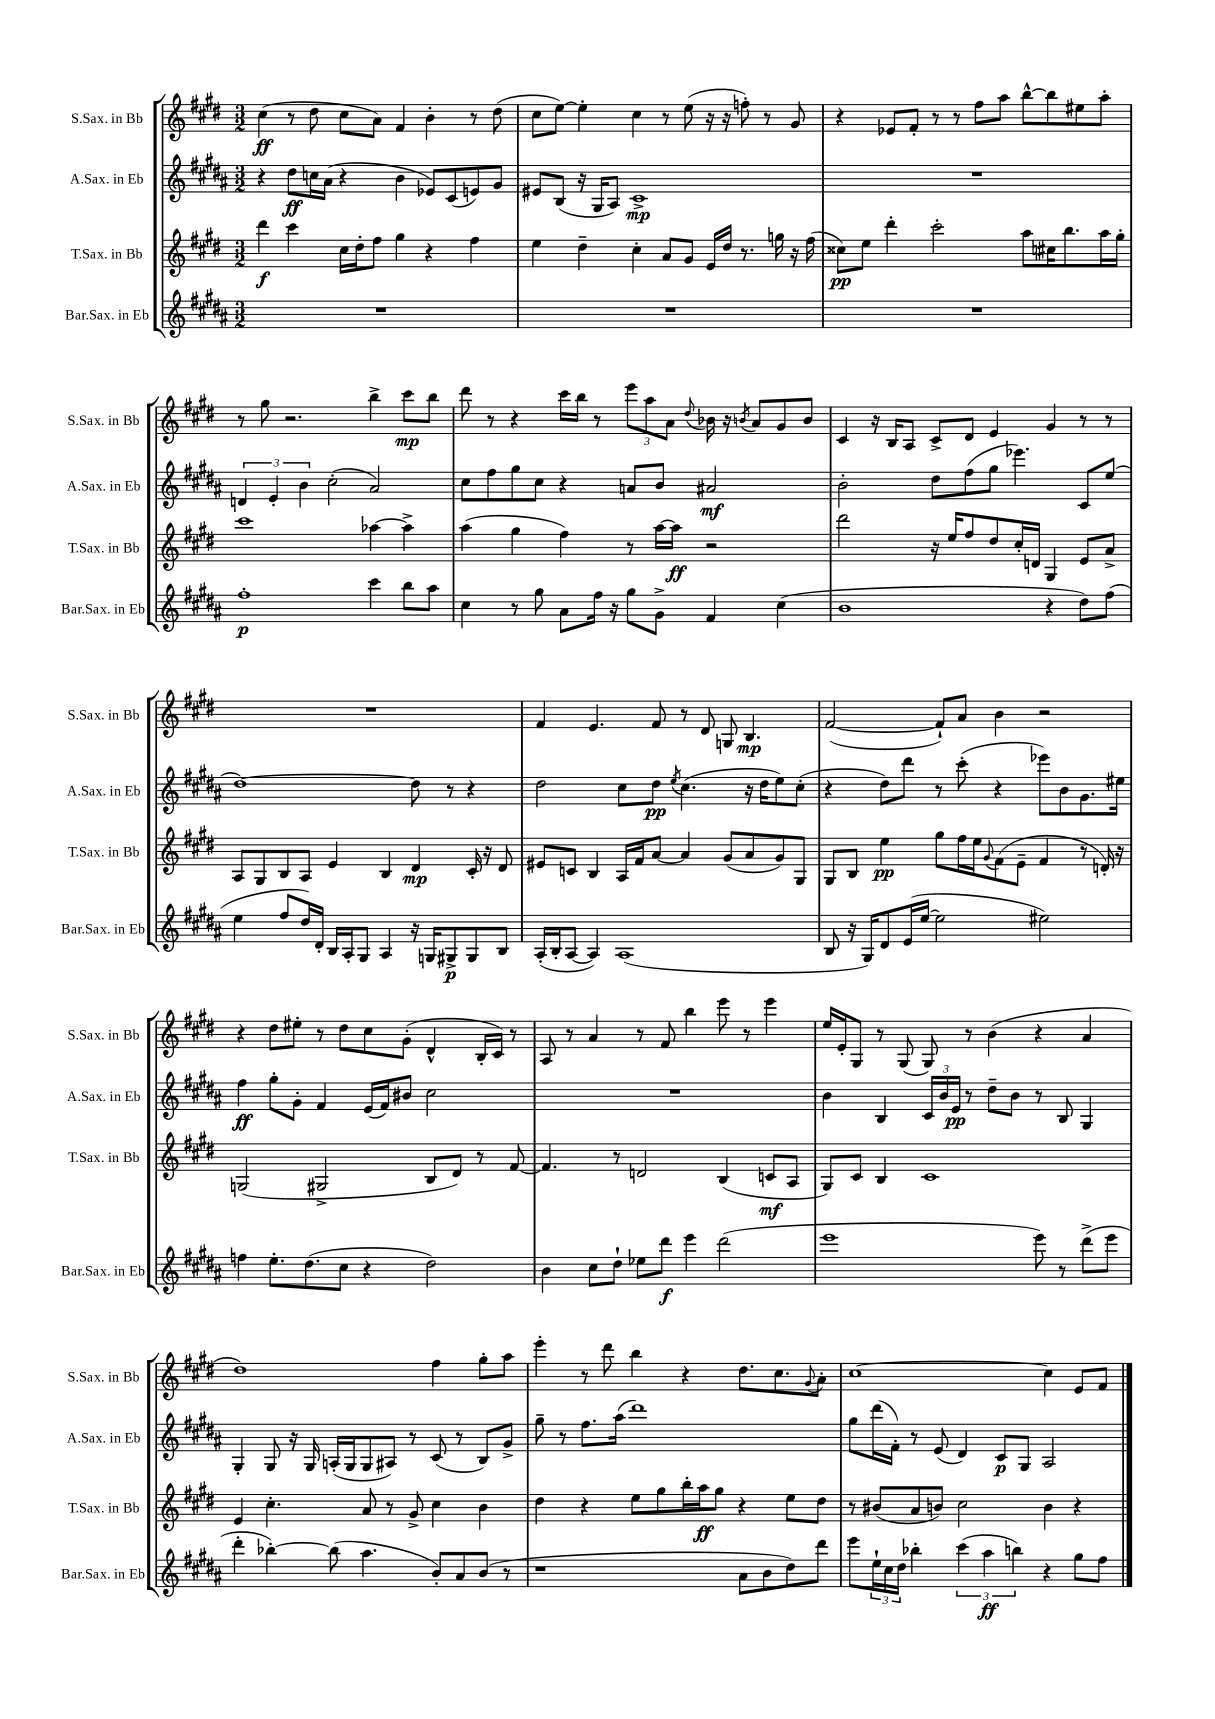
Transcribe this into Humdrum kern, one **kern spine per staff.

**kern	**kern	**kern	**kern
*staff4	*staff3	*staff2	*staff1
*clefG2	*clefG2	*clefG2	*clefG2
*k[f#c#g#d#a#]	*k[f#c#g#d#]	*k[f#c#g#d#a#]	*k[f#c#g#d#]
*M3/2	*M3/2	*M3/2	*M3/2
1.r	4ddd#	4r	(4cc#
.	4ccc#	8dd#	8r
.	.	16cc	8dd#
.	.	(16a#	.
.	16cc#	4r	8cc#
.	16dd#'	.	.
.	8ff#	.	8a)
.	4gg#	4b	4f#
.	4r	8e-)	4b'
.	.	(8c#	.
.	4ff#	8e)	8r
.	.	8g#	(8dd#
=	=	=	=
1.r	4ee	8e#	8cc#
.	.	(8B	[8ee)
.	4dd#~	16r	4ee']
.	.	16G#	.
.	.	8A#)	.
.	4cc#'	1c#^	4cc#
.	8a	.	8r
.	8g#	.	(8ee
.	16e	.	16r
.	16dd#	.	16r
.	8.r	.	8ff')
.	.	.	8r
.	16gg	.	.
.	16r	.	8g#
.	(16ff#	.	.
=	=	=	=
1.r	8cc##)	1.r	4r
.	8ee	.	.
.	4ddd#'	.	8e-
.	.	.	8f#'
.	2ccc#'	.	8r
.	.	.	8r
.	.	.	8ff#
.	.	.	8aa
.	8aa	.	[8bb^^
.	16cc#	.	8bb]
.	8.bb	.	.
.	.	.	8ee#
.	16aa	.	8aa'
.	16gg#'	.	.
=	=	=	=
1ff#'	1ccc#	6d	8r
.	.	.	8gg#
.	.	6e'	.
.	.	.	2.r
.	.	6b	.
.	.	(2cc#'	.
4ccc#	[4aa-	2a#)	4bb^
8bb	4aa-^]	.	8ccc#
8aa#	.	.	8bb
=	=	=	=
4cc#	(4aa	8cc#	8ddd#
.	.	8ff#	8r
8r	4gg#	8gg#	4r
8gg#	.	8cc#	.
8a#	4ff#)	4r	16ccc#
.	.	.	16bb
16ff#	.	.	8r
16r	.	.	.
8gg#	8r	8a	12eee
.	.	.	12aa
8g#^	[16aa	8b	.
.	.	.	12a
.	16aa]	.	.
.	.	.	8qqdd#
4f#	2r	2a#	16b-
.	.	.	16r
.	.	.	8qb
.	.	.	8a
(4cc#	.	.	8g#
.	.	.	8b
=	=	=	=
1b	2ddd#	2b'	4c#
.	.	.	16r
.	.	.	16B
.	.	.	8A
.	16r	8dd#	8c#^
.	16ee	.	.
.	8ff#	(8ff#	8d#
.	8dd#	8gg#	4e
.	16cc#'	4.eee-)	.
.	16d	.	.
4r	4G#	.	4g#
8dd#)	8e	8c#	8r
(8ff#	8a^	(8ee	8r
=	=	=	=
4ee	8A	[1dd#)	1.r
.	8G#	.	.
8ff#	8B	.	.
16dd#)	8A	.	.
16d#'	.	.	.
16B	4e	.	.
16A#'	.	.	.
8G#	.	.	.
4A#	4B	.	.
16r	4d#	8dd#]	.
16G	.	.	.
8G#^	.	8r	.
8G#	16c#'	4r	.
.	16r	.	.
8B	8d#	.	.
=	=	=	=
(16A#'	8e#	2dd#	4f#
16B'	.	.	.
[8A#	8c	.	.
4A#])	4B	.	4.e
(1A#	16A	8cc#	.
.	16f#	.	.
.	[8a	8dd#	8f#
.	.	8qee	.
.	4a]	(4.cc#	8r
.	.	.	8d#
.	(8g#	.	8G
.	8a	16r	4.B
.	.	16dd#	.
.	8g#)	8ee)	.
.	8G#	(8cc#'	.
=	=	=	=
8B	8G#	4r	([2f#
16r	8B	.	.
16G#)	.	.	.
8d#	4ee	8dd#)	.
(16e	.	8ddd#	.
[16ee	.	.	.
2ee]	8gg#	8r	8f#`])
.	16ff#	(8ccc#'	8a
.	16ee	.	.
.	8qqg#	.	.
.	(8f#	4r	4b
.	8e~	.	.
2ee#)	4f#	8eee-)	2r
.	.	8b	.
.	8r	8.g#	.
.	16d')	.	.
.	16r	16ee#	.
=	=	=	=
4ff	(2G	4ff#	4r
8.ee'	.	8gg#'	8dd#
.	.	8g#'	8ee#'
(8.dd#	.	.	.
.	2G#^	4f#	8r
8cc#	.	.	8dd#
4r	.	(16e	8cc#
.	.	16f#)	.
.	.	8b#	(8g#'
2dd#)	8B	2cc#	4d#^^
.	8d#)	.	.
.	8r	.	16B'
.	.	.	16c#)
.	[8f#	.	8r
=	=	=	=
4b	4.f#]	1.r	8A
.	.	.	8r
8cc#	.	.	4a
8dd#`	8r	.	.
8ee-	2d	.	8r
8ddd#	.	.	8f#
4eee	.	.	4bb
(2ddd#	(4B	.	8eee
.	.	.	8r
.	8c	.	4eee
.	8A	.	.
=	=	=	=
1eee	8G#)	4b	16ee
.	.	.	16e'
.	8c#	.	8G#
.	4B	4B	8r
.	.	.	(8G#
.	1c#	24c#	8G#)
.	.	24b	.
.	.	24e	.
.	.	8r	8r
.	.	8dd#~	(4b
.	.	8b	.
8eee)	.	8r	4r
8r	.	8B	.
(8ddd#^	.	4G#	4a
8eee	.	.	.
=	=	=	=
4ddd#'	4e	4G#'	1dd#)
[4bb-')	4.cc#'	8G#	.
.	.	16r	.
.	.	16G#	.
(8bb-]	.	(16A'	.
.	.	16G#	.
4.aa#	8a	8G#	.
.	8r	8A#)	.
.	8g#^	8r	.
8b')	4cc#	(8c#	4ff#
8a#	.	8r	.
(8b	4b	8B)	8gg#'
8r	.	8g#^	8aa
=	=	=	=
1r	4dd#	8gg#~	4eee'
.	.	8r	.
.	4r	8.ff#	8r
.	.	.	8ddd#
.	.	(16aa#	.
.	8ee	1ddd#)	4bb
.	8gg#	.	.
.	16bb'	.	4r
.	16aa	.	.
.	8gg#	.	.
8a#	4r	.	8.dd#
8b	.	.	.
.	.	.	8.cc#
8dd#)	8ee	.	.
.	.	.	8qqg#
8ddd#	8dd#	.	8a'
=	=	=	=
8eee	8r	8gg#	[1cc#
24ee`	(8b#	(16ddd#	.
24cc#	.	.	.
.	.	16f#')	.
24dd#	.	.	.
4bb-'	8a	8r	.
.	8b)	(8e	.
(6ccc#	2cc#	4d#)	.
6aa#	.	.	.
.	.	8c#	.
6bb)	.	.	.
.	.	8G#	.
4r	4b	2A#	4cc#]
8gg#	4r	.	8e
8ff#	.	.	8f#
==	==	==	==
*-	*-	*-	*-
